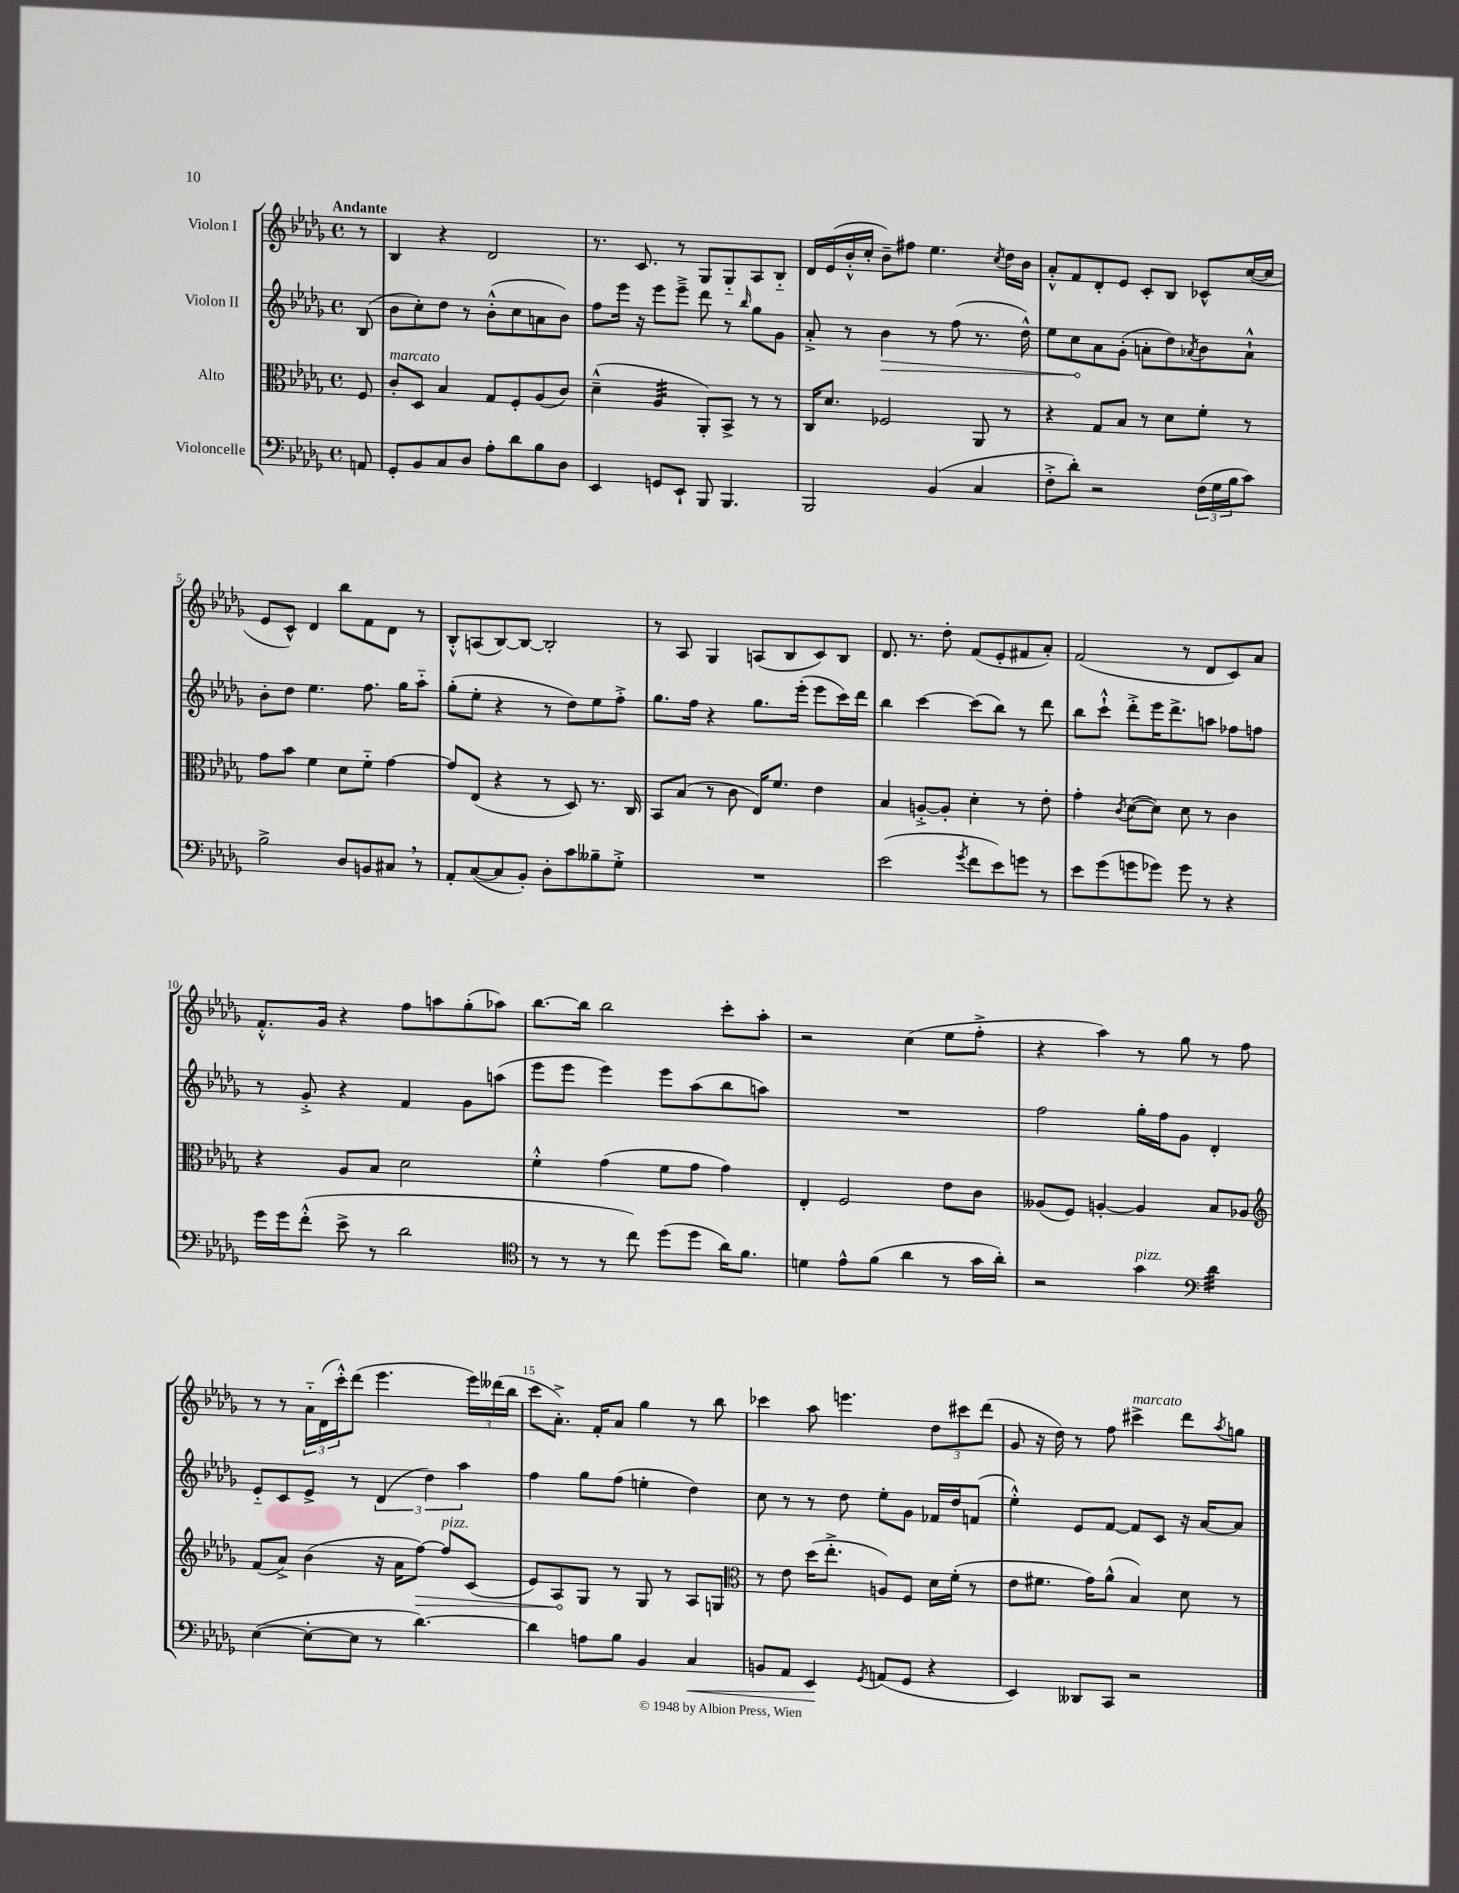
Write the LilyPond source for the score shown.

<<
\new StaffGroup <<
\new Staff = "s0" \with { instrumentName = "Violon I" } {
    \clef treble \key des \major \defaultTimeSignature \time 4/4 \partial 8 \tempo "Andante"
    r8 |
    bes4 r4 des'2 |
    r8. c'8. r8 ges8 ges8-_ aes8 bes8-_ |
    des'16 ees'16( bes'16-.-^ c''16-. bes'8--) fis''8 ees''4. \acciaccatura { c''8 } des''16 bes'16 |
    aes'8-.-^ f'8 des'8-. ees'8 c'8-. bes8 ces'8-^ c''16~( c''16 |
    ees'8 c'8-^) des'4 bes''8 f'8 des'8 r8 |
    bes8-.-^ a8( bes8~) bes8~ bes2-. |
    r8 aes8 ges4 a8( bes8 c'8) bes8 |
    des'8. r8. des''8-. f'8( ees'8-. fis'8 aes'8-.) |
    f'2( r8 des'8 c'8) aes'8 |
    f'8.-.-^ ges'16 r4 f''8 a''8 ges''8-.( aes''8) |
    bes''8.~ bes''16 bes''2 c'''8-. aes''8-. |
    r2 c''4( ees''8 f''8-.-> |
    r4 aes''4) r8 ges''8 r8 f''8 |
    r8 r8 \tuplet 3/2 { aes'16-_ des'16( c'''16-.-^) } des'''8( ees'''4. \tuplet 3/2 { ees'''16) deses'''16( bes''16 } |
    c'''8 aes'8.-.->) f'16-. aes'8 ges''4 r8 bes''8 |
    ces'''4 aes''8 e'''4. \tuplet 3/2 { des''8 cis'''8 des'''8( } |
    ges'8 r16 des''16) r8 f''8 cis'''4->^\markup { \italic "marcato" } des'''8 \acciaccatura { aes''8 } g''8 \bar "|." |
}
\new Staff = "s1" \with { instrumentName = "Violon II" } {
    \clef treble \key des \major \defaultTimeSignature \time 4/4 \partial 8
    bes8( |
    bes'8 c''8-.) des''8 r8 bes'8-.-^( c''8 a'8 bes'8) |
    f''8 ees'''16 r16 ees'''8 ees'''8---> des'''8 r8 \grace { bes''16 } ges''8 ges'8 |
    aes'8-.-> r8 \once \override Hairpin.circled-tip = ##t bes'4\> r8 f''8( r8. des''16-^) |
    ees''8 c''8\! aes'8 ges'8-.( a'8-. des''8) \acciaccatura { aes'8 } bes'8 aes'8-!-^ |
    bes'8-. des''8 ees''4. f''8. ges''16 aes''8-_ |
    ges''8-.( ees''8-. r4 r8 des''8) ees''8 f''8-.-> |
    ges''8. f''16 r4 ges''8. ees'''16-.( ees'''8 c'''16) des'''16 |
    bes''4 c'''4~ c'''8( bes''8) r8 des'''8 |
    bes''8 c'''8-!-^ des'''8-.-> ees'''16 des'''8.-> a''8 fes''8 f''8 |
    r8 ges'8-.-> r4 f'4 ges'8 a''8( |
    ees'''8 ees'''8 ees'''4) ees'''8 aes''8( bes''8 a''8) |
    R1 |
    f''2 ges''16-. f''16 ges'8 des'4-. |
    ees'8-_ c'8 ees'8-> r8 \tuplet 3/2 { des'4( des''4) aes''4 } |
    f''4 ges''8 f''8( e''4-. des''4) |
    c''8 r8 r8 des''8 ees''8-. ges'8 fes'16 des''16 f'8( |
    ees''4-.-^) ees'8 f'8~ f'8 c'8 r16 aes'16~ aes'8 \bar "|." |
}
\new Staff = "s2" \with { instrumentName = "Alto" } {
    \clef alto \key des \major \defaultTimeSignature \time 4/4 \partial 8
    f8 |
    c'8-.^\markup { \italic "marcato" } des8 bes4 ges8 f8-. aes8( c'8) |
    des'4---^( aes4:32 aes,8-.) bes,8-> r8 r8 |
    c16 des'8. fes2 aes,8 r8 |
    r4 ges8 bes8 r8 des'8 f'8-. r8 |
    ges'8 bes'8 f'4 des'8 f'8-_ ges'4~ |
    ges'8 ees8( r4 r8 des8) r8. c16 |
    bes,8 bes8( r8 c'8 ees16) f'8. ees'4 |
    bes4 a8~-.-> a8-. des'4-. r8 ees'8-. |
    ges'4-. \acciaccatura { c'8 } des'8~( des'8) des'8 r8 c'4 |
    r4 aes8 bes8 des'2 |
    f'4-.-^ ges'4( f'8 ges'8 ges'4) |
    ees4-. f2 ees'8 c'8 |
    aeses8( f8) a4~-. a4 bes8 aes8 |
    \clef treble f'8( aes'8->) bes'4( r16 aes'16 \once \override Hairpin.circled-tip = ##t f''8~\>) f''8^\markup { \italic "pizz." } c'8( |
    ees'8) aes8\! ges8 r8 ges8 r8 aes8 g8 |
    \clef alto r8 ees'8 des''16( ees''8.-.-> a8) f8 des'16 f'16-.( r8 |
    ees'8 fis'8. ges'16) aes'8-^( bes4) des'8 r8 \bar "|." |
}
\new Staff = "s3" \with { instrumentName = "Violoncelle" } {
    \clef bass \key des \major \defaultTimeSignature \time 4/4 \partial 8
    a,8 |
    ges,8-. bes,8 c8 des8 aes8-. des'8 bes8 des8 |
    ees,4 g,8 ees,8-! bes,,8 bes,,4. |
    bes,,2 bes,4( c4 |
    f8-.-> des'8-.) r2 \tuplet 3/2 { f16( ges16 bes16 } c'8) |
    bes2-> des8 b,8 cis8 \breathe r8 |
    aes,8-. c8~( c8 bes,8-.) des8-. c'8 beses8-- ges8-.-> |
    R1 |
    ees'2( \acciaccatura { ges'8 } f'8 ees'8) g'8 r8 |
    ees'8 ges'8( g'8 ges'8) ges'8 r8 r4 |
    ges'16 ges'16 f'8-.-^( ees'8-> r8 des'2 |
    \clef tenor r8 r8 r8 c''8) des''8( des''8 aes'16) f'8. |
    d'4 ees'8-^ f'8( aes'4 r8 ges'16 aes'16-.) |
    r2 ges'4^\markup { \italic "pizz." } \clef bass des'4:32 |
    ees4~( ees8~-. ees8 r8 des'4.~) |
    des'4 a8 bes8 bes,4 c4\< |
    b,8 aes,8 ees,4\! \acciaccatura { ges,8 } a,8( ges,8 r4 |
    ees,4) deses,8 c,8 r2 \bar "|." |
}
>>
>>
\layout { \context { \Score \override BarNumber.break-visibility = ##(#f #t #t) barNumberVisibility = #(every-nth-bar-number-visible 5) } }
